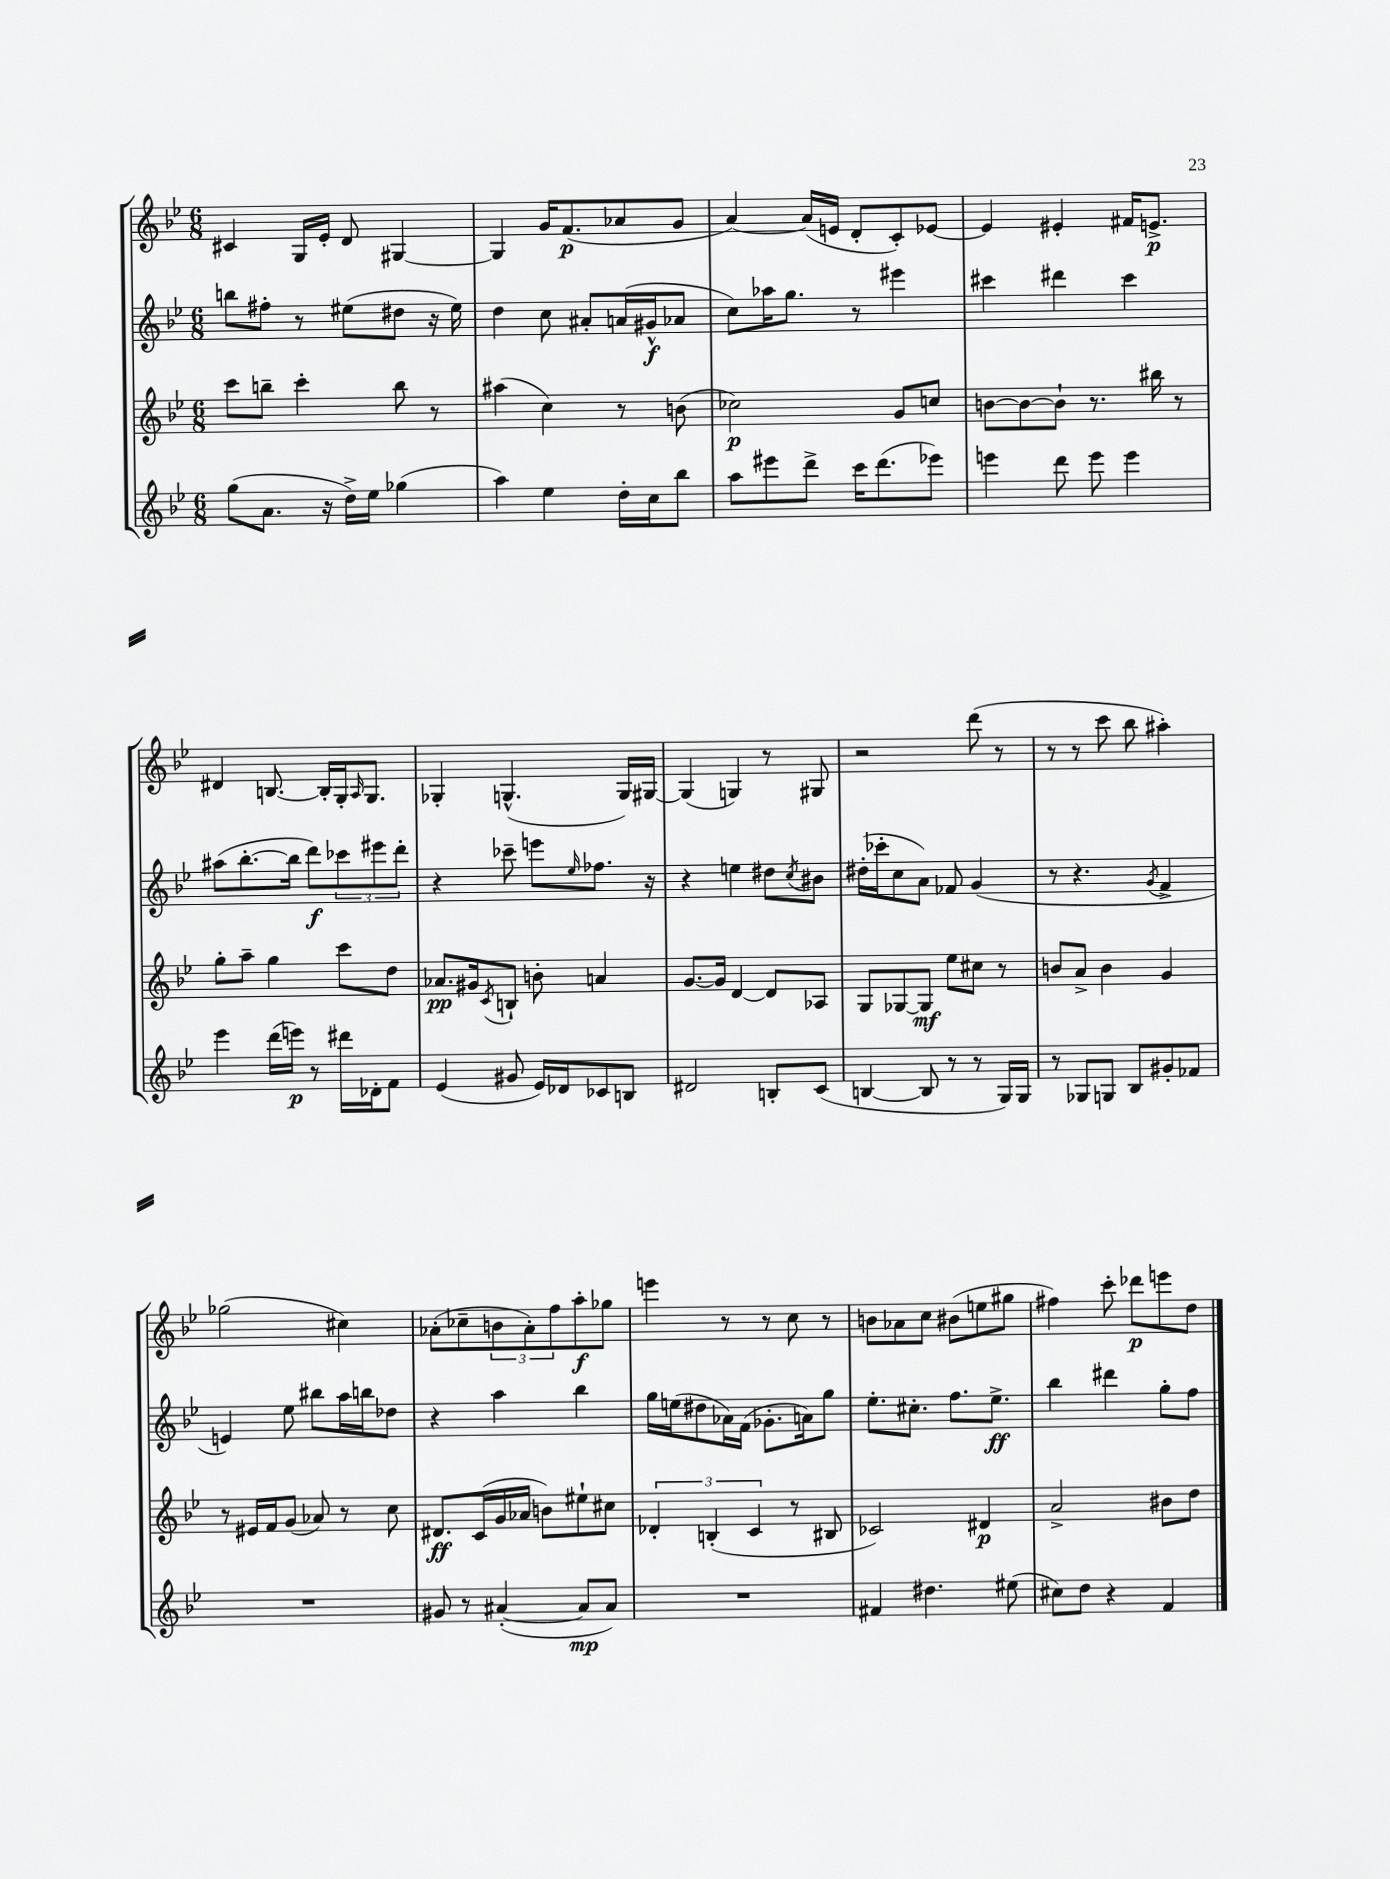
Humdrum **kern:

**kern	**dynam	**kern	**dynam	**kern	**dynam	**kern	**dynam
*part4	*part4	*part3	*part3	*part2	*part2	*part1	*part1
*staff4	*staff4	*staff3	*staff3	*staff2	*staff2	*staff1	*staff1
*clefG2	*	*clefG2	*	*clefG2	*	*clefG2	*
*k[b-e-]	*	*k[b-e-]	*	*k[b-e-]	*	*k[b-e-]	*
*M6/8	*	*M6/8	*	*M6/8	*	*M6/8	*
=47	=47	=47	=47	=47	=47	=47	=47
(8gg\L	.	8ccc\L	.	8bbn\L	.	4c#X/	.
8.a\J	.	8bbn~\J	.	8ff#X'\J	.	.	.
.	.	4ccc'\	.	8r	.	16G/LL	.
16r	.	.	.	.	.	16e-'/JJ	.
16dd^\LL)	.	.	.	(8ee#X\L	.	8d/	.
16ee-\JJ	.	.	.	.	.	.	.
(4gg-X\	.	8bb\	.	8dd#X\J	.	[4G#X/	.
.	.	8r	.	16r	.	.	.
.	.	.	.	16ee#\)	.	.	.
=48	=48	=48	=48	=48	=48	=48	=48
4aa\)	.	(4aa#X\	.	4dd\	.	4G#/]	.
4ee-\	.	4cc\)	.	8cc\	.	16g/KL	.
.	.	.	.	.	.	(8.f/	p
.	.	.	.	8a#X'/L	.	.	.
16dd'\LL	.	8r	.	(16an/L	.	8a-X/	.
16cc\J	.	.	.	16g#X^^/J	f	.	.
8bb-\J	.	(8bn\	.	8a-X/J	.	8g/J	.
=49	=49	=49	=49	=49	=49	=49	=49
8aa\L	.	2cc-X\)	p	8cc\L)	.	[4a/)	.
8eee#X\	.	.	.	16aa-X\K	.	.	.
.	.	.	.	8.gg\J	.	.	.
8ddd^\J	.	.	.	.	.	(16a/LL]	.
.	.	.	.	.	.	16en/JJ	.
16ccc\KL	.	.	.	8r	.	8d'/L	.
(8.ddd\	.	.	.	.	.	.	.
.	.	8g/L	.	4eee#X\	.	8c'/)	.
8eee-X\J)	.	8ccn/J	.	.	.	[8e-X/J	.
=50	=50	=50	=50	=50	=50	=50	=50
4eeen\	.	[8bn\L	.	4ccc#X\	.	4e-/]	.
.	.	8b\_	.	.	.	.	.
8ddd\	.	8b`\J]	.	4ddd#X\	.	4e#X'/	.
8eee\	.	8.r	.	.	.	.	.
4eee\	.	.	.	4ccc#\	.	16f#X/KL	.
.	.	16bb#X\	.	.	.	8.en^/J	p
.	.	8r	.	.	.	.	.
!!LO:LB:g=z
=51	=51	=51	=51	=51	=51	=51	=51
4eee-\	.	8gg'\L	.	(8aa#X\L	.	4d#X/	.
.	.	8aa~\J	.	[8.bb-'\	.	.	.
(16ddd\LL	.	4gg\	.	.	.	[8.Bn/	.
16eeen\JJ)	p	.	.	16bb-\Jk]	.	.	.
8r	.	.	.	8ddd\L)	f	.	.
.	.	.	.	.	.	16B'/LL]	.
16ddd#X\LL	.	8ccc\L	.	12ccc-X\	.	16G'/J	.
.	.	.	.	.	.	16qqA/	.
16d-X'\J	.	.	.	.	.	8.G/J	.
.	.	.	.	12eee#X\	.	.	.
8f\J	.	8dd\J	.	.	.	.	.
.	.	.	.	12ddd'\J	.	.	.
=52	=52	=52	=52	=52	=52	=52	=52
(4e-/	.	8.a-X/L	pp	4r	.	4G-X'/	.
.	.	16g#X/k	.	.	.	.	.
.	.	8qc/	.	.	.	.	.
8g#X/	.	8Bn`/J	.	8ccc-X~\	.	(4.Gn^^/	.
16e-/LL)	.	8bn'\	.	8eeen\L	.	.	.
16d-X/J	.	.	.	.	.	.	.
.	.	.	.	16qqee-/	.	.	.
8c-X/	.	4an/	.	8.ff-X\J	.	.	.
8Bn/J	.	.	.	.	.	16G/LL)	.
.	.	.	.	16r	.	[16G#X/JJ	.
=53	=53	=53	=53	=53	=53	=53	=53
2d#X/	.	[8.g/L	.	4r	.	(4G#/]	.
.	.	16g/Jk]	.	.	.	.	.
.	.	[4d/	.	4een\	.	4Gn/)	.
8Bn'/L	.	8d/L]	.	8dd#X\L	.	8r	.
.	.	.	.	8qcc/	.	.	.
(8c/J	.	8A-X/J	.	8b#X\J	.	8G#X/	.
=54	=54	=54	=54	=54	=54	=54	=54
[4Bn/	.	8G/L	.	(16dd#X'\LL	.	2r	.
.	.	.	.	16ccc-X'\J	.	.	.
.	.	[8G-X/	.	8cc\	.	.	.
8B/]	.	8G-/J]	mf	8a\J)	.	.	.
8r	.	8ee-\L	.	8f-X/	.	.	.
8r	.	8cc#X\J	.	(4g/	.	(8ddd\	.
16G/LL)	.	8r	.	.	.	8r	.
16G/JJ	.	.	.	.	.	.	.
=55	=55	=55	=55	=55	=55	=55	=55
8r	.	8bn/L	.	8r	.	8r	.
8G-X/L	.	8a^/J	.	4.r	.	8r	.
8Gn/J	.	4b\	.	.	.	8ccc\	.
8B-/L	.	.	.	.	.	8bb-\	.
.	.	.	.	8qg/	.	.	.
8g#X'/	.	4g/	.	4f^/	.	4aa#X'\)	.
8f-X/J	.	.	.	.	.	.	.
!!LO:LB:g=z
=56	=56	=56	=56	=56	=56	=56	=56
2.r	.	8r	.	4en/)	.	(2gg-X\	.
.	.	16e#X/LL	.	.	.	.	.
.	.	16f/J	.	.	.	.	.
.	.	(8g/J	.	8ee-\	.	.	.
.	.	8a-X/)	.	8bb#X\L	.	.	.
.	.	8r	.	16aa\L	.	4cc#X\)	.
.	.	.	.	16bbn\J	.	.	.
.	.	8cc\	.	8dd-X\J	.	.	.
=57	=57	=57	=57	=57	=57	=57	=57
8g#X/	.	8.d#X/L	ff	4r	.	(8a-X'\L	.
8r	.	.	.	.	.	8cc-X~\	.
.	.	(16c/L	.	.	.	.	.
([4a#X'/	.	16g/	.	4aa\	.	12bn\	.
.	.	16a-X/JJ	.	.	.	.	.
.	.	.	.	.	.	12a-'\)	.
.	.	8bn\L)	.	.	.	.	.
.	.	.	.	.	.	12ff\	.
8a#/L]	mp	8ee#X`\	.	4bb-\	.	8aa'\	f
8a#/J)	.	8cc#X\J	.	.	.	8gg-X\J	.
=58	=58	=58	=58	=58	=58	=58	=58
2.r	.	6d-X'/	.	16gg\LL	.	4eeen\	.
.	.	.	.	(16een\J	.	.	.
.	.	.	.	8dd#X\	.	.	.
.	.	(6Bn'/	.	.	.	.	.
.	.	.	.	16a-X\L)	.	8r	.
.	.	.	.	(16f\JJ	.	.	.
.	.	6c/	.	.	.	.	.
.	.	.	.	8.g-X'\L	.	8r	.
.	.	8r	.	.	.	8cc\	.
.	.	.	.	16an\k)	.	.	.
.	.	8B#X/	.	8gg\J	.	8r	.
=59	=59	=59	=59	=59	=59	=59	=59
4f#X/	.	2c-X/)	.	8.ee-'\L	.	8bn\L	.
.	.	.	.	.	.	8a-X\	.
.	.	.	.	8.cc#X'\J	.	.	.
4.dd#X\	.	.	.	.	.	8cc\J	.
.	.	.	.	8.ff\L	.	(8b#X\L	.
.	.	4d#X/	p	.	.	8een\	.
.	.	.	.	8.ee-^\J	ff	.	.
(8ee#X\	.	.	.	.	.	8gg#X\J	.
=60	=60	=60	=60	=60	=60	=60	=60
8cc#X\L)	.	2a^/	.	4bb-\	.	4ff#X\)	.
8dd\J	.	.	.	.	.	.	.
4r	.	.	.	4ddd#X\	.	8ccc'\	.
.	.	.	.	.	.	8ddd-X\L	p
4f/	.	8b#X\L	.	8gg'\L	.	8eeen\	.
.	.	8dd\J	.	8ff\J	.	8dd\J	.
==	==	==	==	==	==	==	==
*-	*-	*-	*-	*-	*-	*-	*-
